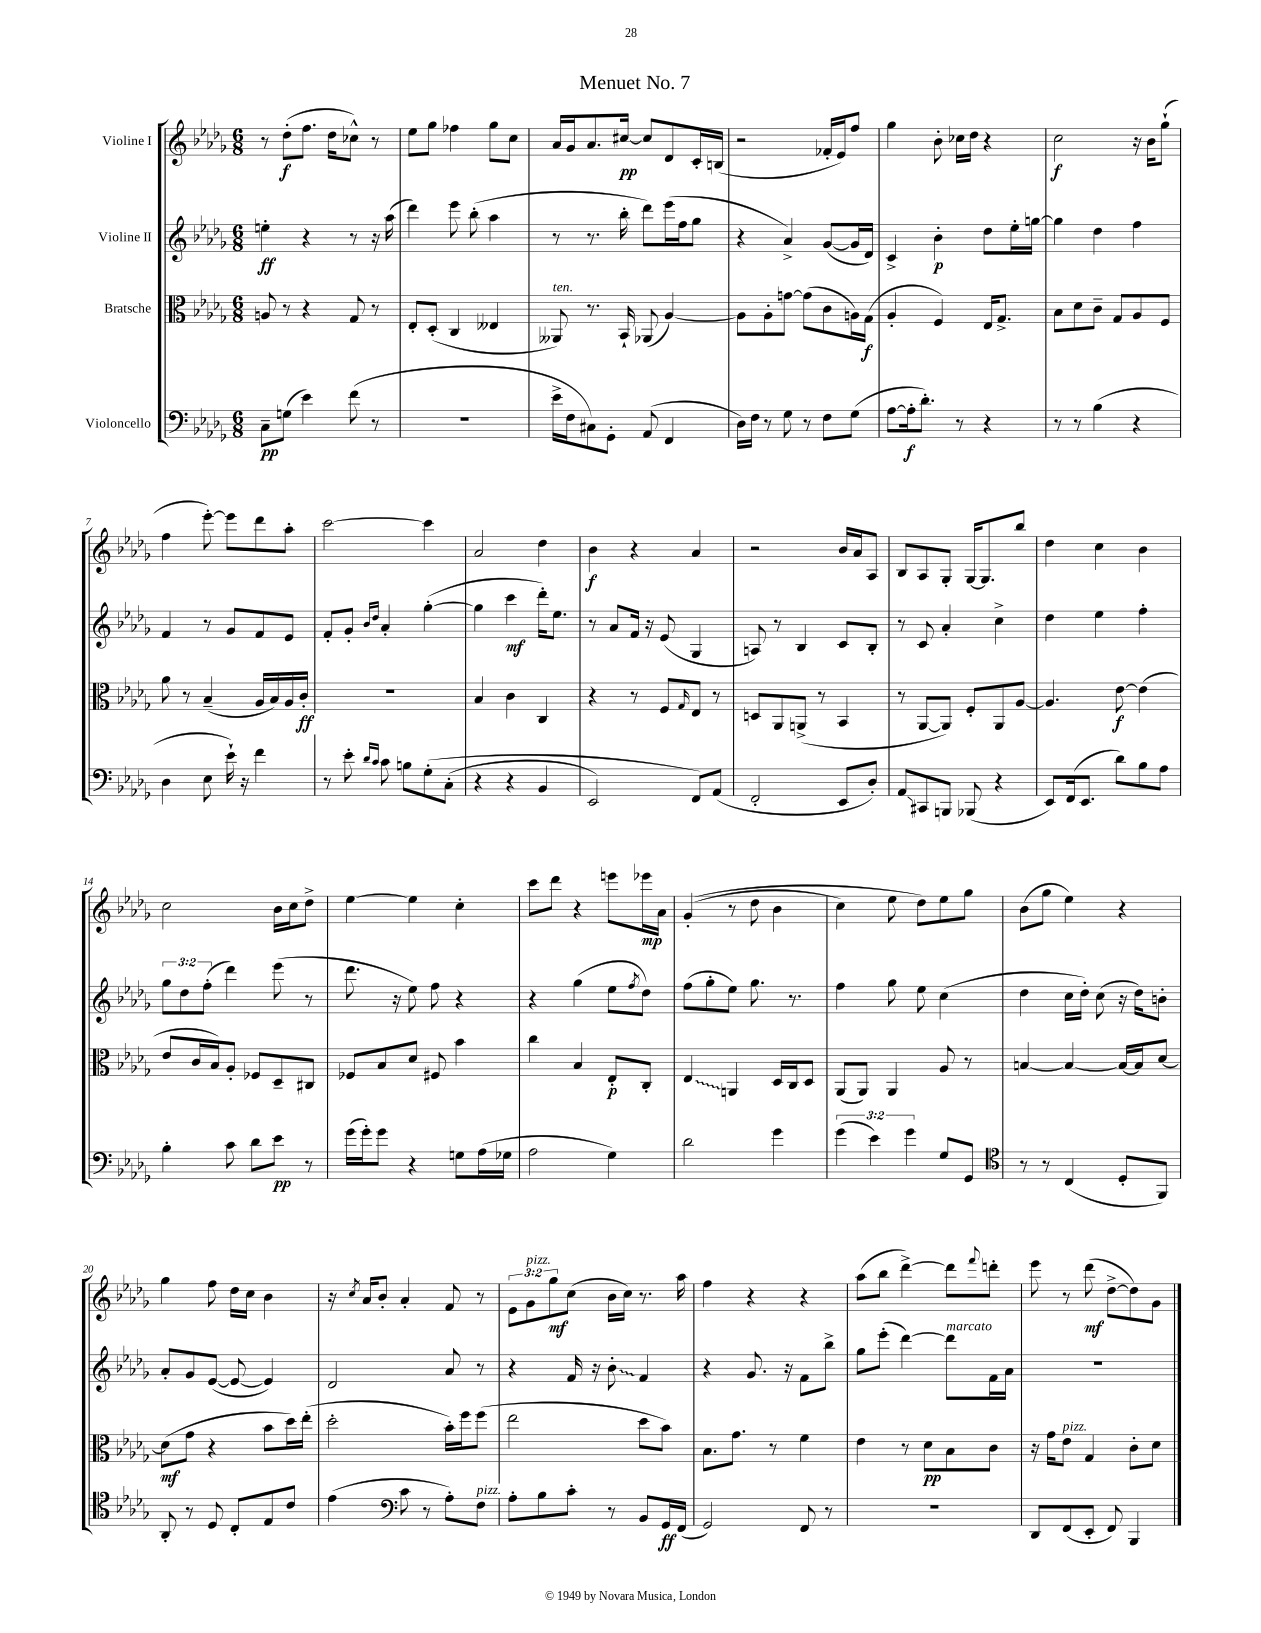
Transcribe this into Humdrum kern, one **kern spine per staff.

**kern	**kern	**kern	**kern
*staff4	*staff3	*staff2	*staff1
*clefF4	*clefC3	*clefG2	*clefG2
*k[b-e-a-d-g-]	*k[b-e-a-d-g-]	*k[b-e-a-d-g-]	*k[b-e-a-d-g-]
*M6/8	*M6/8	*M6/8	*M6/8
8C~\L	8A/	4ee'\	8r
(8G\J	8r	.	(8dd-'\L
4e-\)	4r	4r	8.ff\J
.	.	.	16dd-\LK
(8f\	8G-/	8r	8cc-^^\J)
8r	8r	16r	8r
.	.	(16aa-\	.
=	=	=	=
2.r	8E-'/L	4ddd-\)	8ee-\L
.	(8D-'/J	.	8gg-\J
.	4C/	8eee-\	4ff-\
.	.	(8bb-'\	.
.	4E--/	4aa-\	8gg-\L
.	.	.	8cc\J
=	=	=	=
16e-^\LL	8AA--/)	8r	16a-/LL
16F\J	.	.	16g-/J
8C#\)	8.r	8.r	8.a-/
8GG-'\J	.	.	.
.	16BB-`/	16bb-'\	[16cc#/Jk
(8AA-/	(8AA-/	8ddd-\L)	8cc#/]L
4FF/	[4A-/)	(16eee-\L	8d-/
.	.	16ff\J	.
.	.	8gg-\J	16c'/L
.	.	.	(16B/JJ
=	=	=	=
16D-\LL)	8A-\]L	4r	2r
16F\JJ	.	.	.
8r	8A-'\	.	.
8G-\	[8g\J	4a-^/)	.
8r	(8g\]L	.	.
8F\L	8c\	([8g-/L	16f-'/LL
.	.	.	16e-/J)
(8G-\J	16A\L)	16g-/]L	8ff/J
.	(16G-\JJ	16d-/JJ)	.
=	=	=	=
[8A-\L	4A-'/	4c^/	4gg-\
16A-'\]k	.	.	.
8.d-'\J)	.	.	.
.	4F/)	4b-'\	8b-'\
8r	.	.	16cc-\LL
.	.	.	16dd-\JJ
4r	16E-/LK	8dd-\L	4r
.	8.G-^/J	.	.
.	.	16ee-'\L	.
.	.	[16gg\JJ	.
=	=	=	=
8r	8B-\L	4gg\]	2cc\
8r	8d-\	.	.
(4B-\	8c~\J	4dd-\	.
.	8G-/L	.	.
4r	8A-/	4ff\	16r
.	.	.	16b-\LK
.	8F/J	.	(8gg-`\J
=	=	=	=
4D-\	8a-\	4f/	4ff\
.	8r	.	.
8E-\	(4B-~/	8r	[8eee-'\)
16e-`\)	.	8g-/L	8eee-\]L
16r	.	.	.
4f\	16A-/LL	8f/	8ddd-\
.	16B-/)	.	.
.	16A-/	8e-/J	8aa-'\J
.	16c'/JJ	.	.
=	=	=	=
8r	2.r	8f'/L	[2ccc\
8e-'\	.	8g-'/J	.
16qqd-/LL	.	16qqb-/LL	.
16qqc/JJ	.	16qqdd-/JJ	.
8c\	.	4a-'/	.
8B\L	.	.	.
&(8G-'\	.	([4gg-'\	4ccc\]
(8C'\J	.	.	.
=	=	=	=
4r	4B-/	4gg-\]	2a-/
4r	4c\	4ccc\	.
4BB-/	4C/	16ddd-'\LK)	4dd-\
.	.	8.ee-\J	.
=	=	=	=
2EE-/)	4r	8r	4b-\
.	.	8a-/L	.
.	8r	16f/Jk	4r
.	.	16r	.
.	8F/L	(8e-/	.
.	16qqG-/	.	.
8FF/L&)	8E-/J	4G-/	4a-/
(8AA-/J	8r	.	.
=	=	=	=
2FF'/	8D/L	8A/)	2r
.	8AA-/	8r	.
.	(8AA^/J	4B-/	.
.	8r	.	.
8EE-/L	4BB-/	8c/L	16b-/LL
.	.	.	16a-/J
8D-'/J)	.	8B-'/J	8A-/J
=	=	=	=
8AA-/L	8r	8r	8B-/L
8CC#/	[8AA-/L	8c/	8A-/
8BBB/J	8AA-/]J)	4a-'/	8G-'/J
(8BBB-/	8F'/L	.	[16G-/LK
.	.	.	8.G-/]
4r	8AA-/	4cc^\	.
.	[8A-/J	.	8bb-/J
=	=	=	=
8EE-/L)	4.A-/]	4dd-\	4dd-\
(16FF/k	.	.	.
8.EE-/J	.	.	.
.	.	4ee-\	4cc\
8d-\L)	[8e-\	.	.
8B-\	(4e-\]	4ff'\	4b-\
8A-\J	.	.	.
=	=	=	=
4B-'\	8e-/L	12gg-\L	2cc\
.	.	12dd-\	.
.	16c/L	.	.
.	.	(12ff'\J	.
.	16B-/J)	.	.
8c\	8A-'/J	4ddd-\)	.
8d-\L	8F-/L	.	.
8e-\J	8D-~/	(8eee-\	16b-\LL
.	.	.	16cc\J
8r	8C#/J	8r	8dd-^\J
=	=	=	=
(16g-\LL	8F-/L	8.ddd-\	[4ee-\
16g-'\J)	.	.	.
8g-\J	8B-/	.	.
.	.	16r	.
4r	8d-/J	8ee-\)	4ee-\]
.	8F#/	8ff\	.
8G\L	4b-\	4r	4cc'\
(16A-\L	.	.	.
16G-\JJ	.	.	.
=	=	=	=
2A-\	4cc\	4r	8ccc\L
.	.	.	8ddd-\J
.	4B-/	(4gg-\	4r
4G-\)	8E-'/L	8ee-\L	8eee\L
.	.	8qff/	.
.	8C'/J	8dd-\J)	16eee-\L
.	.	.	16a-\JJ
=	=	=	=
2d-\	4E-/	(8ff\L	&((4g-'/
.	.	8gg-'\	.
.	4AA/	8ee-\J)	8r
.	.	8.gg-\	8dd-\
4g-\	16D-/LL	.	4b-\
.	16C/J	8.r	.
.	8D-/J	.	.
=	=	=	=
(6g-\	(8AA-/L	4ff\	4cc\)
.	8AA-/J)	.	.
6e-\)	.	.	.
.	4AA-/	8gg-\	8ee-\
6g-\	.	.	.
.	.	8ee-\	8dd-\L&)
8G-/L	8A-/	(4cc\	8ee-\
8GG-/J	8r	.	8gg-\J
=	=	=	=
*clefC4	*	*	*
8r	[4B/	4dd-\	(8b-\L
8r	.	.	8gg-\J
(4C/	4B/_	16cc\LL	4ee-\)
.	.	16dd-'\JJ)	.
.	.	(8cc\	.
8D-'/L	16B/_LL	16r	4r
.	16B/]J	16dd-\LK)	.
8FF/J)	[8d-/J	8b'\J	.
=	=	=	=
8AA-'/	(8d-\]L	8a-'/L	4gg-\
8r	8g-\J	8g-/	.
8D-/	4r	([8e-/J	8ff\
8C'/L	.	8e-/_	16dd-\LL
.	.	.	16cc\JJ
8E-/	8b-\L	4e-/])	4b-\
8c/J	16dd-\L)	.	.
.	(16ee-'\JJ	.	.
=	=	=	=
(4e-\	2dd-'\	2d-/	16r
.	.	.	8qcc/
.	.	.	16a-/LK
.	.	.	8b-'/J
*clefF4	*	*	*
8c\	.	.	4a-'/
8r	.	.	.
8A-'\L)	16b-'\LL)	8a-/	8f/
.	16ff\J	.	.
8F\J	(8ff\J	8r	8r
=	=	=	=
8A-'\L	2ee-\	4r	12e-\L
.	.	.	12g-\
8B-\	.	.	.
.	.	.	12gg-\
8c'\J	.	16f/	(8cc\J
.	.	16r	.
8r	.	8b-'\	16b-\LL
.	.	.	16cc\JJ)
8BB-/L	8dd-\L	4f/	8.r
16GG-/L	8b-\J)	.	.
(16FF/JJ	.	.	16aa-\
=	=	=	=
2GG-/)	8.B-\L	4r	4ff\
.	8.g-\J	.	.
.	.	8.g-/	4r
.	8r	.	.
.	.	16r	.
8FF/	4f\	8f\L	4r
8r	.	8bb-^\J	.
=	=	=	=
2.r	4e-\	8gg-\L	(8aa-\L
.	.	(8eee-'\J	8bb-\J
.	8r	[4ddd-\)	[4ddd-^\)
.	8d-\L	.	.
.	8B-\	8ddd-\]L	8ddd-\]L
.	.	.	8qqfff/
.	8c\J	16f\L	8ddd'\J
.	.	16a-\JJ	.
=	=	=	=
8DD-/L	16r	2.r	8eee-\
.	16g-\LK	.	.
(8FF/	8e-\J	.	8r
8EE-'/J	4G-/	.	(8ddd-\
8FF/)	.	.	[8dd-^\L
4BBB-/	8c'\L	.	8dd-\])
.	8d-\J	.	8g-\J
==	==	==	==
*-	*-	*-	*-
